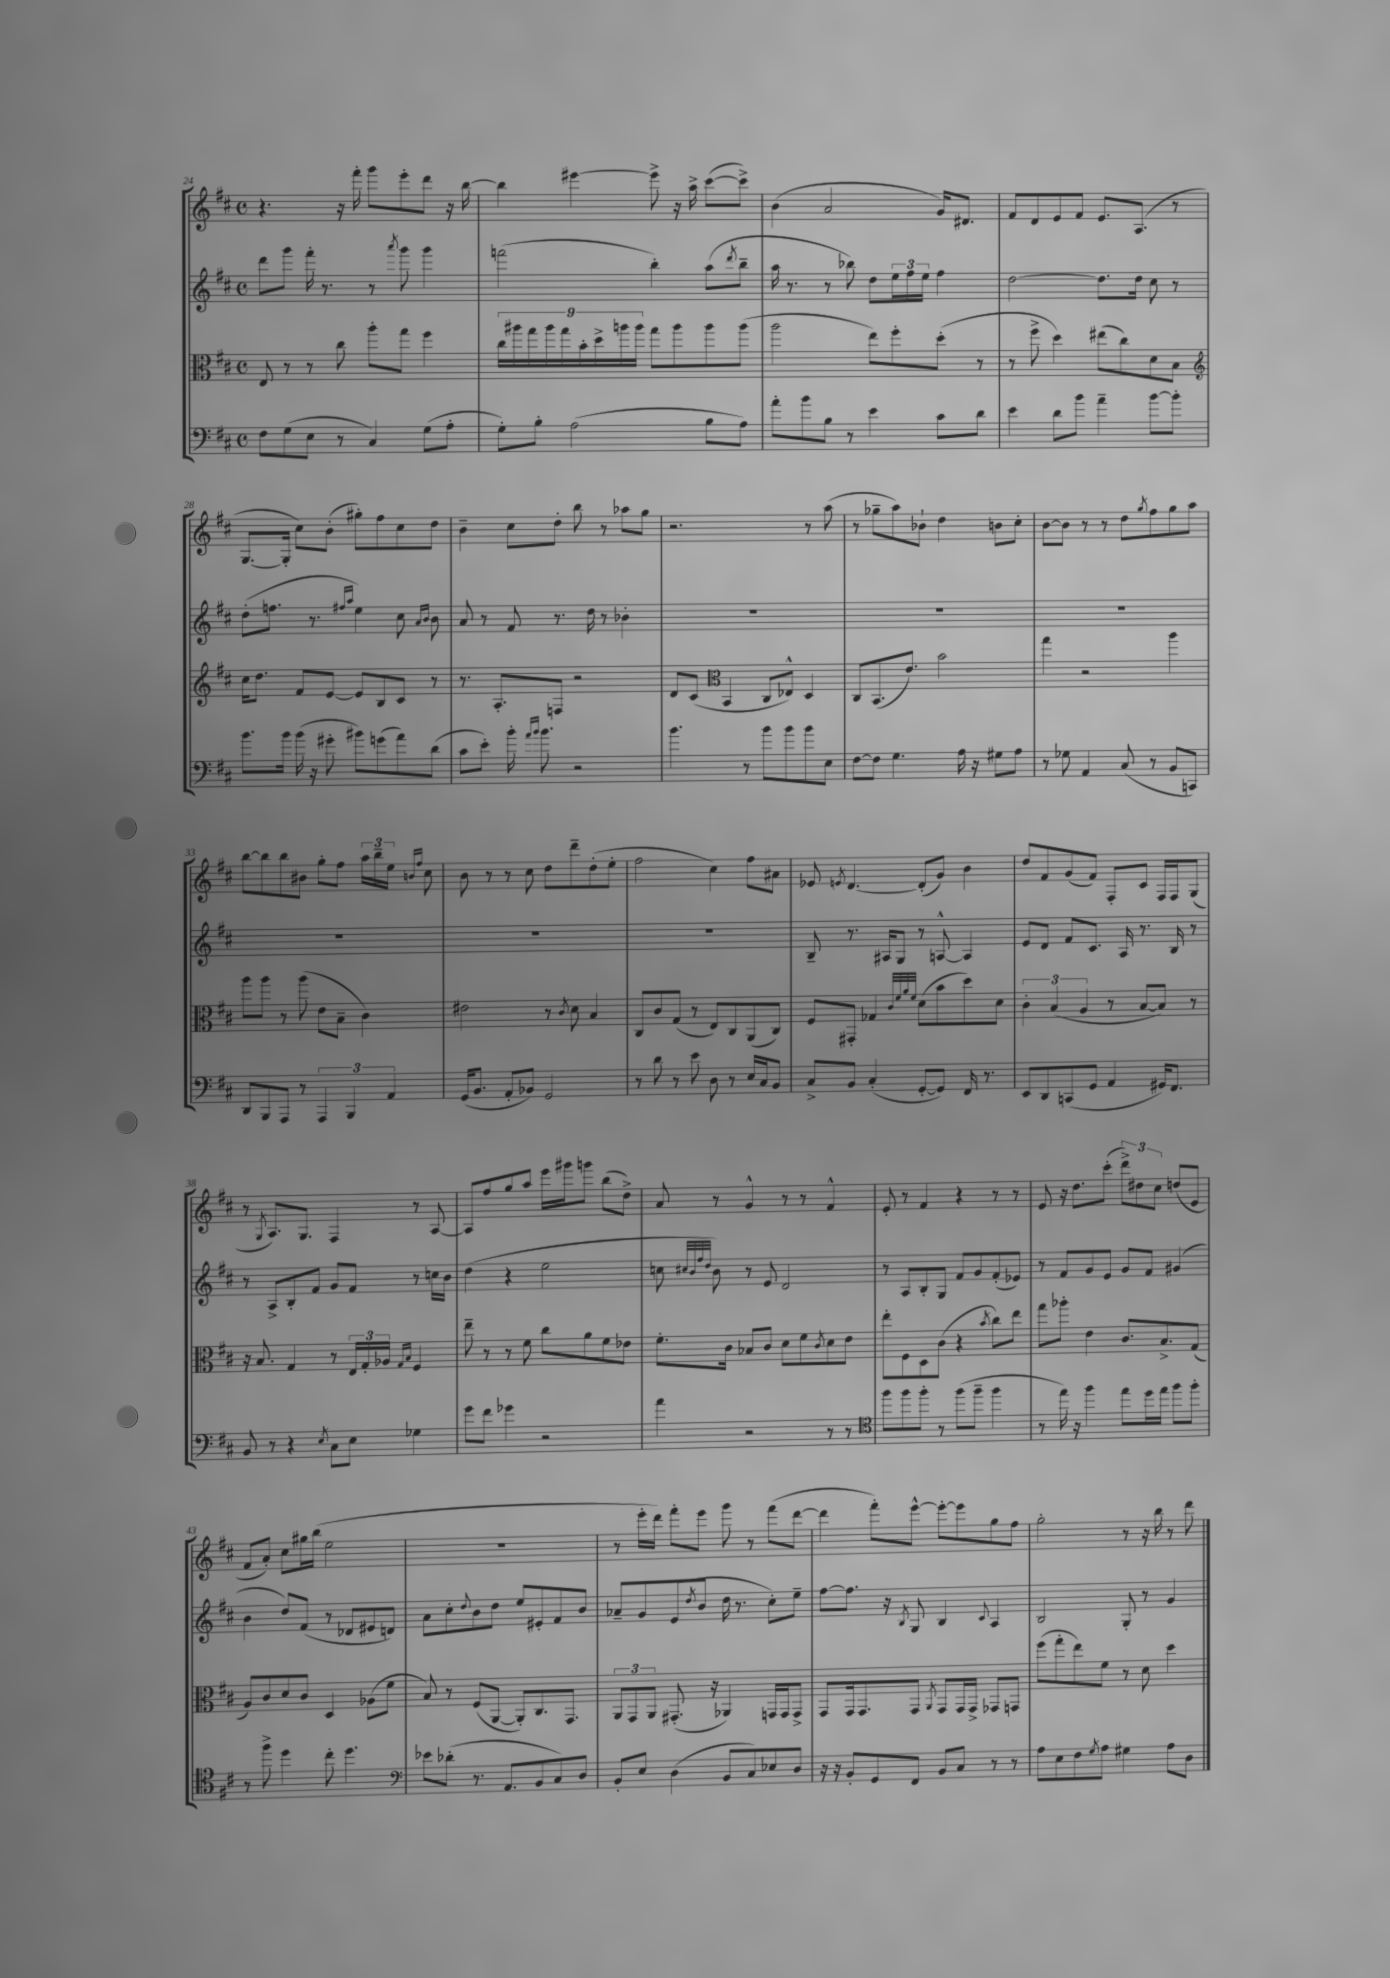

**kern	**kern	**kern	**kern
*staff4	*staff3	*staff2	*staff1
*clefF4	*clefC3	*clefG2	*clefG2
*k[f#c#]	*k[f#c#]	*k[f#c#]	*k[f#c#]
*M4/4	*M4/4	*M4/4	*M4/4
*met(c)	*met(c)	*met(c)	*met(c)
8F#	8E	8ddd	4.r
(8G	8r	8ggg	.
8E	8r	16fff#'	.
.	.	8.r	.
8r	8cc#	.	16r
.	.	.	16fff#'
4C#)	8aa'	8r	8ggg
.	.	8qaaa	.
.	8gg	8ggg	8eee'
(8G	4ff#	4ggg	8ddd
8A'	.	.	16r
.	.	.	[16bb
=	=	=	=
8G')	18cc#	(2fff	4bb]
.	18aa#	.	.
.	18gg	.	.
8B'	.	.	.
.	18aa#	.	.
.	18gg	.	.
(2A	.	.	[4eee#
.	18b'	.	.
.	18dd^	.	.
.	18aa	.	.
.	18aa	.	.
.	8gg	4bb')	8eee#^]
.	8aa	.	16r
.	.	.	16aa^
8B	8aa	(8aa	([8ccc#
.	.	8qddd	.
8A)	(8aa	8bb~	8ccc#^])
=	=	=	=
8a'	2aa	16aa	(4b
.	.	8.r	.
8b	.	.	.
8B	.	8r	2a
8r	.	8bb-)	.
4e	8ee)	8dd	.
.	8ff#'	24ee	.
.	.	24ff#	.
.	.	24ee	.
8c#	(8dd'	4ff#	16g)
.	.	.	8.d#
8d	8r	.	.
=	=	=	=
4e	8r	[2dd	8f#
.	8ff#^	.	8d
8d	4dd)	.	8e
8b	.	.	8f#
4a~	(8ee#	8.dd]	8.e
.	8cc#)	.	.
.	.	16dd	(8.A
[8b	8d	8cc#	.
8b']	8B	8r	8r
=	=	=	=
*	*clefG2	*	*
8.b	16cc#	(8dd'	[8.G
.	8.dd	.	.
.	.	8.ff	.
16b	.	.	16G']
(16b	8f#	.	8cc#)
16r	.	8.r	.
8g#'	[8e	.	(8b'
.	.	16qqff#	.
.	.	16qqaa	.
8b#)	8e]	4ee)	8gg#')
(8g	8B	.	8ff#
8a)	8c#	8cc#	8cc#
.	.	16qqa	.
.	.	16qqb	.
(8d	8r	8b	8dd
=	=	=	=
8c#	8.r	8a	4b~
8e')	.	8r	.
.	8.A'	.	.
16b'	.	8f#	8cc#
16qqa	.	.	.
16qqb	.	.	.
8.b	.	.	.
.	8F	8.r	8dd'
2r	2r	.	8bb
.	.	16dd	.
.	.	8r	8r
.	.	4b-'	8aa-
.	.	.	8gg
=	=	=	=
4.b	8d	1r	2.r
.	(8c#	.	.
*	*clefC3	*	*
.	4BB	.	.
8r	.	.	.
8b	8C#	.	.
8b	8E-^^)	.	.
8b	4D	.	8r
8E	.	.	(8aa
=	=	=	=
[8F#	8C#	1r	8r
8F#]	(8.BB	.	8gg-~
4.G	.	.	8aa)
.	8.e)	.	.
.	.	.	8b-`
.	2b	.	4dd
16A	.	.	.
16r	.	.	.
8G#	.	.	8b
8A	.	.	8cc#'
=	=	=	=
8r	4gg	1r	[8b
8G-	.	.	8b]
4AA	2r	.	8r
.	.	.	8r
(8C#	.	.	8dd
.	.	.	8qgg
8r	.	.	8ff#
8BB	4aa	.	8gg
8CC)	.	.	8aa
=	=	=	=
8DD	8aa	1r	[8bb
8BBB	8aa	.	8bb]
8AAA	8r	.	8bb
8r	(8aa	.	8b#
6AAA	8e	.	8gg'
.	8B~	.	8ff#
6BBB	.	.	.
.	4c#)	.	24aa
.	.	.	24bb~
6AA	.	.	24ee
.	.	.	16qqb
.	.	.	16qqff#
.	.	.	8cc#
=	=	=	=
(16GG	2e#	1r	8b
8.BB	.	.	.
.	.	.	8r
8AA'	.	.	8r
8BB-)	.	.	8cc#
2GG	8r	.	8dd
.	8qc#	.	.
.	8d	.	8ddd~
.	4B	.	(8dd'
.	.	.	8ee'
=	=	=	=
8r	8C#	1r	2ff#
8d	8c#	.	.
8r	(8G	.	.
8e	8r	.	.
8D	8E)	.	4cc#)
8r	8C#	.	.
16E	(8AA	.	8ff#
16C#	.	.	.
8BB	8C#)	.	8a#
=	=	=	=
8C#^	8F#	8B~	8e-
.	.	.	8qe
8BB	8GG#'	8.r	[4.d
(4C#'	4G-	.	.
.	.	16A#	.
.	.	8G	.
.	32qqc#	.	.
.	32qqf#	.	.
.	32qqa	.	.
.	32qqf#	.	.
[8GG'	(8d	8r	(8d']
8GG])	8b	[8A^^	8g)
16FF#	8dd)	4A]	4b
8.r	.	.	.
.	8d	.	.
=	=	=	=
8EE	6c#'	8e	8dd
8DD	.	8d	8f#
.	(6B	.	.
(8CC	.	8f#	(8g
.	6A	.	.
8GG	.	8.c#	8f#)
4AA	8r	.	8F#'
.	.	16A	.
.	[8B	8.r	8c#
16GG#)	8B])	.	16F#
8.FF#	.	16B	16F#
.	8r	8r	(8G
=	=	=	=
8BB	16r	8r	8r
.	8.B	.	.
.	.	.	8qG
8r	.	8A^	8.A)
4r	4G	8B'	.
.	.	.	8.G
.	.	8f#	.
8qE	.	.	.
8C#	8r	8g	4F#
8E	24E	8f#	.
.	24G'	.	.
.	24A-	.	.
.	16qqG	.	.
.	16qqB	.	.
4G-	4F#	8r	8r
.	.	16cc	[8A
.	.	16b	.
=	=	=	=
8g	8ee~	(4dd	8A]
8f#	8r	.	8ff#
4g-	8r	4r	8gg
.	8f#	.	8aa
2r	8cc#	2ee	16eee
.	.	.	16ggg#
.	8a	.	8ggg
.	8f#	.	(8bb
.	8e-	.	8dd^)
=	=	=	=
4a	8.f#'	8cc	8a
.	.	32qqcc#	.
.	.	32qqb	.
.	.	32qqff#	.
.	.	32qqdd	.
.	.	8b)	8r
.	16c#	.	.
2r	8B-	8r	4g^^
.	8c#	8e	.
.	8d	2d	8r
.	8f#	.	8r
.	8qc#	.	.
8r	8d	.	4f#^^
8r	8e	.	.
=	=	=	=
*clefC4	*	*	*
8ff#	8ee'	8r	8e'
8ff#	8F#	8A	8r
8ff#'	8D	8B'	4f#
8r	(8c#	8G	.
(8ff#	4r	8f#	4r
8ff#~	.	8g	.
.	8qb	.	.
4ff#	8cc#)	(8f#'	8r
.	8ee	8e-)	8r
=	=	=	=
8r	8gg	8r	8e
16ee)	8aa-'	8f#	16r
16r	.	.	8.dd
4ff#	4e	8g	.
.	.	8e	(8ccc#'
8ee	8.c#	8g	12ddd^)
.	.	.	12dd#
16dd	.	8f#	.
.	.	.	12cc#
16ee	8.B^	.	.
8ff#	.	(4g#	(8dd
8ff#'	(8G	.	8e
=	=	=	=
8r	8A)	4b	8f#
8ff#^	8c#	.	8a')
4dd	8d	8dd)	8cc#
.	8c#	(8f#	16gg#
.	.	.	(16bb
8cc#'	4D	8r	2ee
4.dd	.	8d-	.
.	(8A-	8e#	.
.	8f#	8d)	.
=	=	=	=
*clefF4	*	*	*
8e-	8B)	8a	1r
(8d-'	8r	8cc#'	.
.	.	8qqdd	.
8.r	(8F#	8b	.
.	[8AA	8dd	.
8.AA	.	.	.
.	8AA'])	8ee	.
8BB	8.C#	8e#'	.
8C#)	.	8f#	.
.	8.GG	.	.
8D	.	8b	.
=	=	=	=
8BB'	12AA	8a-~	8r
.	12GG	.	.
8E	.	8g	16eee'
.	12AA	.	.
.	.	.	16ddd)
(4D	(8.GG#'	(8e	8fff#'
.	.	8qdd	.
.	.	8b	8eee
.	16r	.	.
8BB	4AA-)	16dd	8ggg
.	.	8.r	.
8C#)	.	.	8r
8E-	16GG	8cc#')	(8fff#
.	16GG	.	.
8D	8GG^	8ee~	[8ddd
=	=	=	=
16r	8GG	[8ff#	4ddd]
16r	.	.	.
8BB'	16GG	8.ff#]	.
.	8.GG	.	.
8GG	.	.	8fff#')
.	.	16r	.
.	.	8qB	.
8FF#	8GG	8G	[8eee^^
.	8qAA	.	.
8BB	8GG	4B	8eee'_
8C#	16GG	.	8eee]
.	16GG^	.	.
.	.	8qqc#	.
8r	8GG-	4A	8gg
8r	8GG	.	8ff#
=	=	=	=
8A	(8ff#	2B	2gg'
8E	8gg'	.	.
8F#	8ee)	.	.
8qG	.	.	.
8A	8f#	.	.
4G#	8r	8G'	8r
.	8d	8r	16r
.	.	.	16bb
8A	4dd	4g	8r
8D	.	.	8ddd
==	==	==	==
*-	*-	*-	*-
